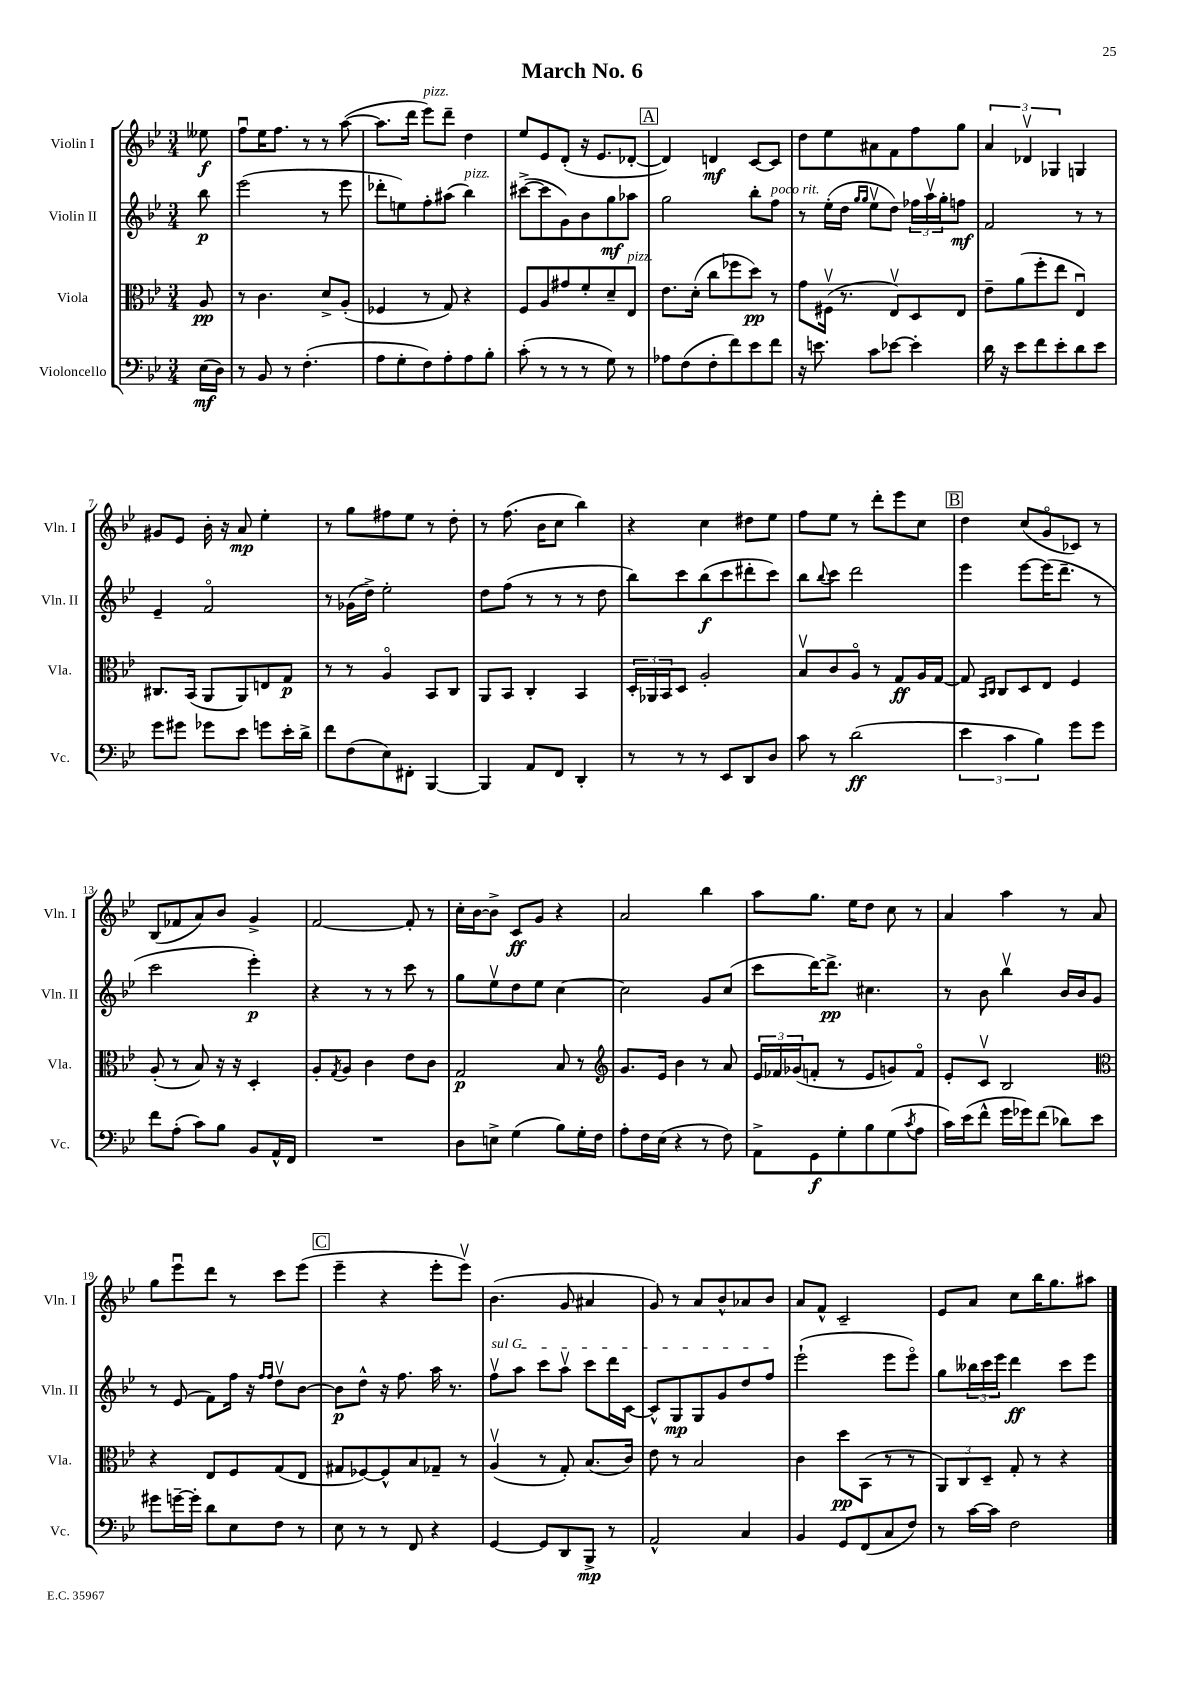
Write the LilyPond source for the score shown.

\header { title = "March No. 6" }
<<
\new StaffGroup <<
\new Staff = "s0" \with { instrumentName = "Violin I" shortInstrumentName = "Vln. I" } {
    \clef treble \key bes \major \numericTimeSignature \time 3/4 \partial 8
    eeses''8\f |
    f''8\downbow ees''16 f''8. r8 r8 a''8~( |
    a''8. d'''16 ees'''8^\markup { \italic "pizz." }) d'''8-- d''4 |
    ees''8 ees'8 d'8-.( r16 ees'8. des'8~-. |
    \mark \markup { \box "A" } des'4) d'4\mf c'8~ c'8 |
    d''8 ees''8 ais'8 f'8 f''8 g''8 |
    \tuplet 3/2 { a'4 des'4\upbow ges4 } g4 |
    gis'8 ees'8 bes'16-. r16 a'8\mp ees''4-. |
    r8 g''8 fis''8 ees''8 r8 d''8-. |
    r8 f''8.( bes'16 c''8 bes''4) |
    r4 c''4 dis''8 ees''8 |
    f''8 ees''8 r8 d'''8-. ees'''8 c''8 |
    \mark \markup { \box "B" } d''4 c''8( g'8\flageolet ces'8) r8 |
    bes8( fes'8 a'8) bes'8 g'4-> |
    f'2~ f'8-. r8 |
    c''16-. bes'16~ bes'8-> c'8\ff g'8 r4 |
    a'2 bes''4 |
    a''8 g''8. ees''16 d''8 c''8 r8 |
    a'4 a''4 r8 a'8 |
    g''8 ees'''8\downbow d'''8 r8 c'''8 ees'''8( |
    \mark \markup { \box "C" } ees'''4-- r4 ees'''8-. ees'''8\upbow) |
    bes'4.( g'8 ais'4 |
    g'8) r8 a'8 bes'8-^ aes'8 bes'8 |
    a'8 f'8-^ c'2-- |
    ees'8 a'8 c''8 bes''16 g''8. ais''8 \bar "|." |
}
\new Staff = "s1" \with { instrumentName = "Violin II" shortInstrumentName = "Vln. II" } {
    \clef treble \key bes \major \numericTimeSignature \time 3/4 \partial 8
    bes''8\p |
    ees'''2( r8 ees'''8 |
    des'''8-. e''8) f''8-. ais''8( bes''4^\markup { \italic "pizz." }) |
    cis'''8~->( cis'''8 g'8) bes'8 g''8\mf aes''8 |
    \mark \markup { \box "A" } g''2 bes''8-. f''8^\markup { \italic "poco rit." } |
    r8 ees''16-.( d''16 \grace { g''16 g''16 } ees''8\upbow d''8) \tuplet 3/2 { fes''16 a''16\upbow g''16-. } f''8\mf |
    f'2 r8 r8 |
    ees'4-- f'2\flageolet |
    r8 ges'16( d''16->) ees''2-. |
    d''8 f''8( r8 r8 r8 d''8 |
    bes''8) c'''8 bes''8\f( c'''8 dis'''8-. c'''8) |
    bes''8 \appoggiatura { bes''8 } c'''8 d'''2 |
    \mark \markup { \box "B" } ees'''4 ees'''8~ ees'''16( d'''8.-- r8 |
    c'''2 ees'''4-.\p) |
    r4 r8 r8 c'''8 r8 |
    g''8 ees''8\upbow d''8 ees''8 c''4~ |
    c''2 g'8 c''8( |
    c'''8 d'''16~) d'''8.->\pp cis''4. |
    r8 bes'8 bes''4\upbow bes'16 bes'16 g'8 |
    r8 ees'8( f'8) f''16 r16 \grace { f''16 f''16 } d''8\upbow bes'8~ |
    \mark \markup { \box "C" } bes'8\p d''8-^ r16 f''8. a''16 r8. |
    \once \override TextSpanner.bound-details.left.text = \markup { \italic "sul G" } f''8\upbow\startTextSpan a''8 c'''8 a''8\upbow c'''8 d'''16 c'16~ |
    c'8-^ g8\mp g8 g'8 d''8 f''8\stopTextSpan |
    ees'''2-!( ees'''8 ees'''8\flageolet) |
    g''8 \tuplet 3/2 { beses''16 c'''16 ees'''16 } d'''4\ff c'''8 ees'''8 \bar "|." |
}
\new Staff = "s2" \with { instrumentName = "Viola" shortInstrumentName = "Vla." } {
    \clef alto \key bes \major \numericTimeSignature \time 3/4 \partial 8
    a8\pp |
    r8 c'4. d'8-> a8-.( |
    fes4 r8 g8) r4 |
    f8 a8 gis'8 f'8-. d'8-- ees8^\markup { \italic "pizz." } |
    \mark \markup { \box "A" } ees'8. d'16-.( c''8 fes''8 d''8\pp) r8 |
    g'8 fis16\upbow( r8. ees8\upbow) d8 ees8 |
    ees'8-- a'8( f''8-. ees''8 ees4\downbow) |
    cis8. bes,16( a,8 a,8) e8 g8\p |
    r8 r8 a4\flageolet bes,8 c8 |
    a,8 bes,8 c4-. bes,4 |
    \tuplet 3/2 { d16-. aes,16 bes,16 } d8 a2-. |
    bes8\upbow c'8 a8\flageolet r8 g8\ff a16 g16~ |
    \mark \markup { \box "B" } g8 \grace { bes,16 c16 } c8 d8 ees8 f4 |
    a8-.( r8 bes8) r16 r16 d4-. |
    a8-. \acciaccatura { g8 } a8 c'4 ees'8 c'8 |
    g2\p bes8 r8 |
    \clef treble g'8. ees'16 bes'4 r8 a'8 |
    \tuplet 3/2 { ees'16 fes'16 ges'16( } f'8-. r8 ees'8 g'8) f'8\flageolet |
    ees'8-. c'8\upbow bes2 |
    \clef alto r4 ees8 f8 g8( ees8 |
    \mark \markup { \box "C" } gis8 fes8~) fes8-^ bes8 ges8-- r8 |
    a4\upbow( r8 g8-.) bes8.( c'16) |
    ees'8 r8 bes2 |
    c'4 d''8\pp bes,8( r8 r8 |
    \tuplet 3/2 { a,8) c8 d8-- } g8-. r8 r4 \bar "|." |
}
\new Staff = "s3" \with { instrumentName = "Violoncello" shortInstrumentName = "Vc." } {
    \clef bass \key bes \major \numericTimeSignature \time 3/4 \partial 8
    ees16\mf( d16) |
    r8 bes,8 r8 f4.-.( |
    a8 g8-. f8) a8-. a8 bes8-. |
    c'8-.( r8 r8 r8 g8) r8 |
    \mark \markup { \box "A" } aes8 f8( f8-. f'8) ees'8 f'8 |
    r16 e'8. c'8 ees'8~ ees'4-. |
    d'16 r16 ees'8 f'8 ees'8-. d'8 ees'8 |
    g'8 gis'8 ges'8 ees'8 g'8 ees'16-. d'16-> |
    f'8 f8( ees8) fis,8-. bes,,4~ |
    bes,,4 a,8 f,8 d,4-. |
    r8 r8 r8 ees,8 d,8 d8 |
    c'8 r8 d'2\ff( |
    \mark \markup { \box "B" } \tuplet 3/2 { ees'4 c'4 bes4) } g'8 g'8 |
    f'8 a8-.( c'8) bes8 bes,8 a,16-^ f,16 |
    R2. |
    d8 e8-> g4( bes8) g16-. f16 |
    a8-. f16 ees16( r4 r8 f8) |
    a,8-> g,8\f g8-. bes8 g8( \acciaccatura { c'8 } a8 |
    c'16) ees'16( f'8-^ g'16 ges'16) f'8( des'8) ees'8 |
    gis'8 g'16~-- g'16-. d'8 ees8 f8 r8 |
    \mark \markup { \box "C" } ees8 r8 r8 f,8 r4 |
    g,4~ g,8 d,8 bes,,8->\mp r8 |
    a,2-^ c4 |
    bes,4 g,8 f,8( c8 f8) |
    r8 c'16~ c'16 f2 \bar "|." |
}
>>
>>
